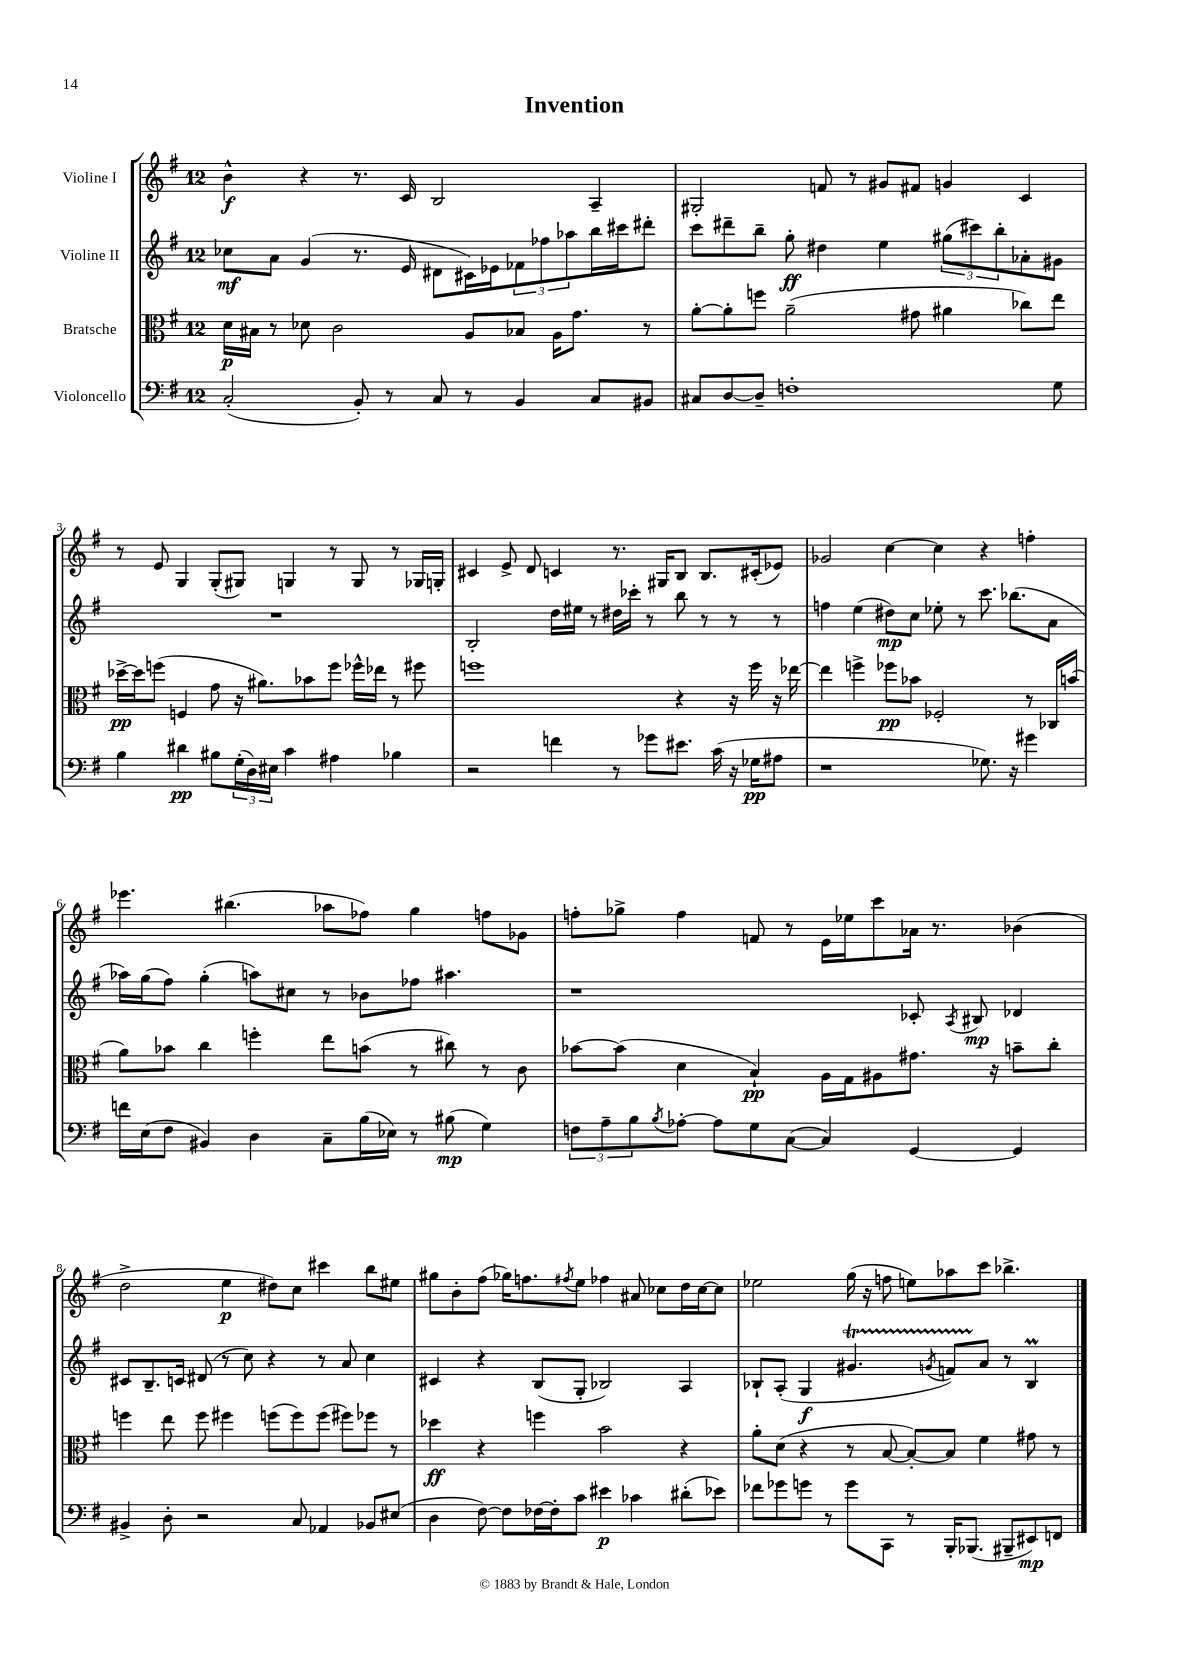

**kern	**kern	**kern	**kern
*staff4	*staff3	*staff2	*staff1
*clefF4	*clefC3	*clefG2	*clefG2
*k[f#]	*k[f#]	*k[f#]	*k[f#]
*M12/8	*M12/8	*M12/8	*M12/8
(2C'/	16d\LL	8cc-\L	4b^^\
.	16B#\JJ	.	.
.	8r	8a\J	.
.	8d-\	(4g/	4r
.	2c\	.	.
8BB'/)	.	8.r	8.r
8r	.	.	.
.	.	16e/	16c/
8C/	.	8d#\L	2B/
8r	8A/L	16c#\L)	.
.	.	16e-\J	.
4BB/	8B-/J	12f-\	.
.	.	12ff-\	.
.	16A\LK	.	.
.	.	12aa-\	.
.	8.g\J	.	.
8C/L	.	16bb\L	4A~/
.	.	16ccc#\J	.
8BB#/J	8r	8ddd#'\J	.
=	=	=	=
8C#/L	[8a'\L	8ccc\L	2G#'/
[8D/	8a'\]	8ddd#~\	.
8D~/]J	8ff\J	8bb~\J	.
1F'	(2a~\	8gg'\	.
.	.	4dd#\	8f/
.	.	.	8r
.	.	4ee\	8g#/L
.	8g#\	.	8f#/J
.	4a#\	(12gg#\L	4g/
.	.	12ccc#\)	.
.	.	12bb'\	.
.	8cc-\L)	8a-'\	4c/
8G\	8ee\J	8g#\J	.
=	=	=	=
4B\	[16dd-^\LL	1.r	8r
.	16dd-\]J	.	.
.	(8ff\J	.	8e/
4d#\	4F/	.	4G/
8B#\L	8g\	.	(8G'/L
(24G'\L	16r	.	8G#/J)
24D\)	.	.	.
.	8.a#\L)	.	.
24E#\JJ	.	.	.
4c\	.	.	4G/
.	8b-\	.	.
4A#\	8ff\J	.	8r
.	16ff-^^\LL	.	8G/
.	16ee-\JJ	.	.
4B-\	8r	.	8r
.	8ff#\	.	16G-/LL
.	.	.	16G'/JJ
=	=	=	=
2r	1ff	2B'/	4c#/
.	.	.	8e^/
.	.	.	8d/
4f\	.	16dd\LL	4c/
.	.	16ee#\JJ	.
.	.	8r	.
8r	.	16dd#\LL	8.r
.	.	16ccc-'\JJ	.
8g-\L	.	8r	.
.	.	.	16G#/LK
8.e#\J	4r	8bb\	8B/J
.	.	8r	8.B/L
(16c\	.	.	.
16r	16r	8r	.
16G-\LK	16ff\	.	(16c#'/k
8A#\J	16r	8r	8e-/J)
.	[16ee-\	.	.
=	=	=	=
1r	4ee-\]	4ff\	2g-/
.	4ff^\	(4ee\	.
.	8ff-\L	8dd#\L)	[4cc\
.	8b-\J	8cc\J	.
.	2F-'/	8ee-'\	4cc\]
.	.	8r	.
8.G-\)	.	8.ccc\	4r
16r	.	(8.bb-\L	.
4g#\	8r	.	4ff'\
.	16C-/LL	8a\J	.
.	(16b/JJ	.	.
=	=	=	=
16f\LL	8a\L)	16aa-\LL)	4.eee-\
(16E\J	.	(16gg\J	.
8F#\J	8b-\J	8ff#\J)	.
4BB#/)	4cc\	(4gg'\	.
.	.	.	(4.bb#\
4D\	4ff'\	8aa\L)	.
.	.	8cc#\J	.
8C~\L	8ee\L	8r	8aa-\L
(16B\L	(8b\J	8b-\L	8ff-\J)
16E-\JJ)	.	.	.
8r	8r	8ff-\J	4gg\
(8B#\	8cc#\)	4.aa#\	.
4G\)	8r	.	8ff\L
.	8c\	.	8g-\J
=	=	=	=
12F\L	[8b-\L	1r	8ff'\L
12A~\	.	.	.
.	(8b-\]J	.	8gg-^\J
12B\	.	.	.
8qB/	.	.	.
[8A-'\J	4d\	.	4ff\
8A-\]L	.	.	.
8G\	4B`/)	.	8f/
([8C\J	.	.	8r
4C/])	16A\LL	.	16e\LL
.	16G\J	.	16ee-\J
.	8A#\	.	8ccc\
[4GG/	8.g#\J	8c-'/	16a-\Jk
.	.	.	8.r
.	.	8qA/	.
.	.	8B#/	.
.	16r	.	.
4GG/]	8b~\L	4d-/	(4b-\
.	8cc'\J	.	.
=	=	=	=
4BB#^/	4ff\	8c#/L	2dd^\
.	.	8.B~/	.
8D'\	8ee\	.	.
.	.	16c/Jk	.
2r	8ff\	(8d#/	.
.	4ff#\	8r	4ee\
.	.	8cc\)	.
.	(8ff\L	4r	8dd#\L)
8C/	8ff\)	.	8cc\J
4AA-/	(8ff\J	8r	4ccc#\
.	8ff#\L)	8a/	.
8BB-/L	8ff-\J	4cc\	8bb\L
(8E#/J	8r	.	8ee#\J
=	=	=	=
4D\	4dd-\	4c#/	8gg#\L
.	.	.	8b'\
[8F#\)	4r	4r	(8ff#\J
8F#\]L	.	.	16gg-\LK)
.	.	.	8.ff\
[16F-\L	4ff\	(8B/L	.
16F-'\]J	.	.	.
.	.	.	8qff#/
8c\J	.	8G'/J	8ee\J
4e#\	2b\	2B-/)	4ff-\
4c-\	.	.	8a#/
.	.	.	8cc-\L
(8d#'\L	4r	4A/	16dd\L
.	.	.	[16cc-\J
8e-\J)	.	.	8cc-\]J
=	=	=	=
8f-\L	8a'\L	8B-`/L	2ee-\
8g-\	(8d\J	(8A'/J	.
8g\J	4r	4G/	.
8r	.	.	.
8g\L	8r	4.g#/	(16gg\
.	.	.	16r
8CC\J	[8B/	.	8ff\
8r	8B'/_L)	.	8ee\L)
.	.	8qg/	.
16BBB'/LK	8B/]J	8f/L)	8aa-\
(8.BBB-/J	.	.	.
.	4f#\	8a/J	8ccc\J
8BBB#~/L	.	8r	4.bb-^\
8EE#/)	8g#\	4B-/	.
8FF/J	8r	.	.
==	==	==	==
*-	*-	*-	*-
